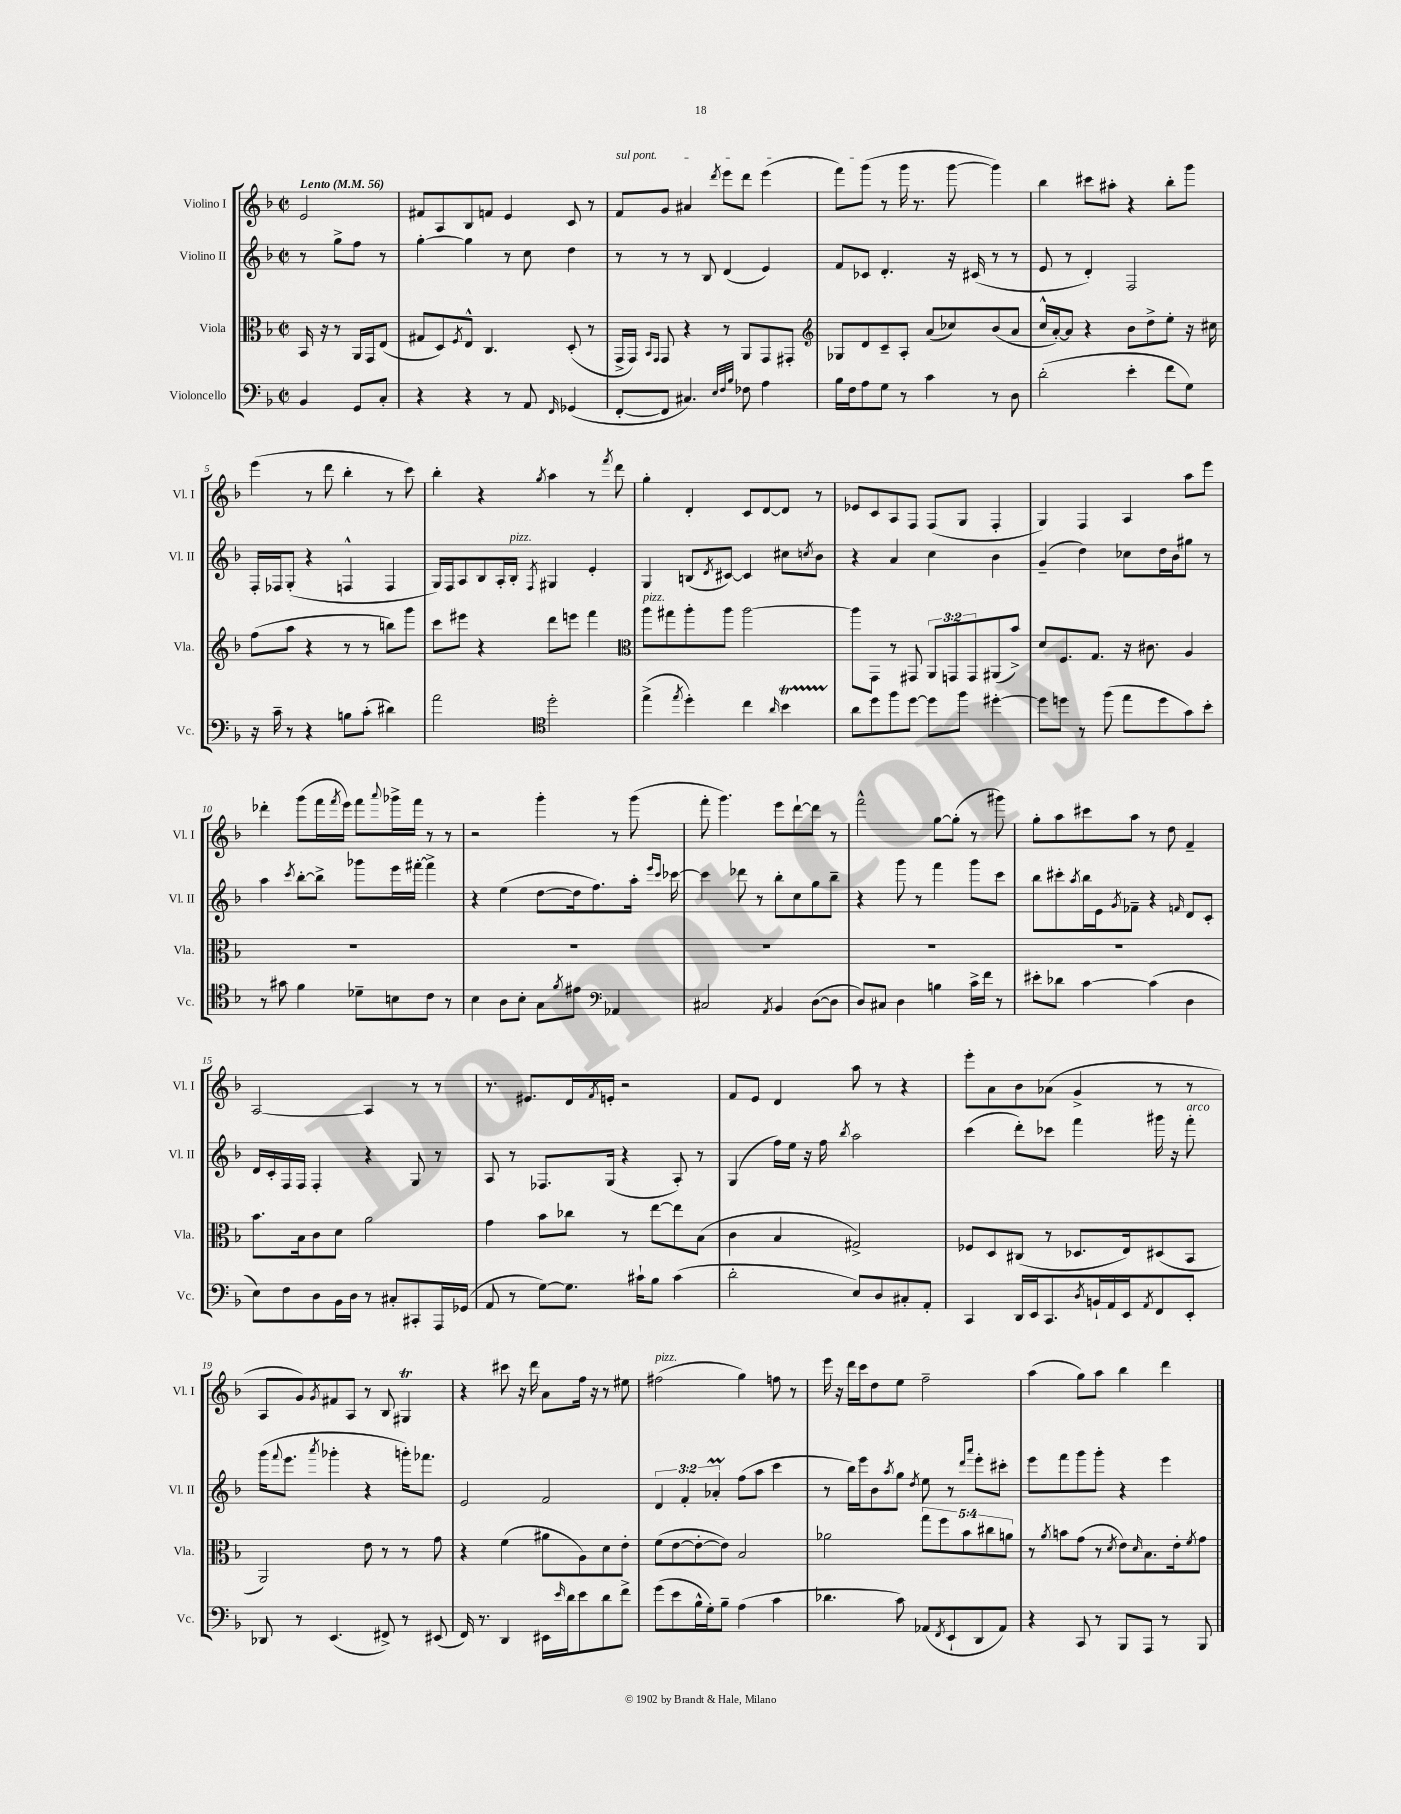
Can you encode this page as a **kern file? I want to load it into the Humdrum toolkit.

**kern	**kern	**kern	**kern
*staff4	*staff3	*staff2	*staff1
*clefF4	*clefC3	*clefG2	*clefG2
*k[b-]	*k[b-]	*k[b-]	*k[b-]
*M2/2	*M2/2	*M2/2	*M2/2
*met(c|)	*met(c|)	*met(c|)	*met(c|)
*MM56	*MM56	*MM56	*MM56
4BB-/	16BB-/	8r	2e/
.	16r	.	.
.	8r	8gg^\L	.
8GG/L	16AA/LL	8ff\J	.
.	16GG/J	.	.
8C'/J	(8E/J	8r	.
=	=	=	=
4r	8G#/L	[4gg'\	8f#/L
.	8D/)	.	8A/
.	8qF/	.	.
4r	8E^^/J	4gg\]	8B-/
.	4.C/	.	8f/J
8r	.	8r	4e/
8AA/	.	8cc\	.
16qqFF/	.	.	.
(4GG-/	(8D'/	4dd\	8c/
.	8r	.	8r
=	=	=	=
[8FF'/L	16GG^/LL	8r	8f/L
.	16GG/JJ)	.	.
.	16qqBB-/LL	.	.
.	16qqGG/JJ	.	.
8FF/]J	8GG/	8r	8g/J
4.C#/)	4r	8r	4a#/
.	.	8B-/	.
.	.	.	8qddd/
.	8r	(4d/	8eee\L
32qqE/LLL	.	.	.
32qqF/	.	.	.
32qqB-/JJJ	.	.	.
8F-\	8AA/L	.	8ddd\J
4A\	8GG/	4e/)	(4eee\
.	8GG#'/J	.	.
=	=	=	=
*	*clefG2	*	*
16B-\LL	8G-/L	8f/L	8fff\L)
16F\J	.	.	.
8A\	8d/	8c-/J	(8ggg\J
8G\J	8c~/	4.d'/	8r
8r	8A'/J	.	16ggg\
.	.	.	8.r
4c\	(8a/L	.	.
.	8cc-/)	16r	[8ggg\
.	.	(16c#/	.
8r	(8b-/	8r	4ggg\])
8D\	8a/J	8r	.
=	=	=	=
(2d'\	16cc^^/LL	8e/	4bb-\
.	[16a'/J)	.	.
.	8a/]J	8r	.
.	4r	4d'/)	8ccc#\L
.	.	.	8aa#'\J
4e'\	8b-\L	2F/	4r
.	8dd^\	.	.
8f\L	8ee'\J	.	8bb-'\L
8G\J)	16r	.	8ggg\J
.	16cc#\	.	.
=	=	=	=
16r	(8ff\L	16F'/LL	(4eee\
16c~\	.	16F-/J	.
8r	8aa\J	(8G'/J	.
4r	4r	4r	8r
.	.	.	8ddd\
8B\L	8r	4F^^/	4bb-'\
(8c'\J	8r	.	.
4d#\)	8bb\L)	4F/	8r
.	8ggg\J	.	8ccc\)
=	=	=	=
2a\	8ccc\L	16G/LL)	4bb-'\
.	.	16F/J	.
.	8eee#\J	8A/	.
.	4r	8B-/	4r
.	.	16A'/L	.
.	.	16B-'/JJ	.
*clefC4	*	*	*
.	.	8qF/	8qgg/
2dd'\	8ddd\L	4G#/	4aa\
.	8eee\J	.	.
.	4fff\	4e'/	8r
.	.	.	8qfff/
.	.	.	8ddd\
=	=	=	=
*	*clefC3	*	*
(4ee^\	8aa\L	4G/	4gg'\
.	8gg#\	.	.
8qee/	.	.	.
4dd'\)	8aa'\	(8B/L	4d'/
.	.	8qd/	.
.	8aa\J	[8c#/J)	.
4cc\	[2aa\	4c#/]	8c/L
.	.	.	[8d/
16qqa/	.	.	.
4b-\	.	8cc#\L	8d/]J
.	.	8qcc/	.
.	.	8b-\J	8r
=	=	=	=
8a\L	8aa\]L	4r	8e-/L
8dd\	8GG\J	.	8c/
8ff\	8r	4a/	8A/
[8dd\J	8GG#/	.	8F/J
8dd\]L	12AA/L	4cc\	(8F/L
.	12GG/	.	.
8ff\J	.	.	8G/J
.	12GG/	.	.
[4dd#'\	(8AA#/	4b-\	4F'/
.	8b-^/J)	.	.
=	=	=	=
8dd#\]L	8d/L	(4g~/	4G/)
8dd\J	8.F/	.	.
8r	.	4dd\)	4F/
.	8.G/J	.	.
(8ff\	.	.	.
8ee\L	16r	8cc-\L	4A/
.	8.c#\	.	.
8dd\	.	16dd\L	.
.	.	16b-\J	.
8g\)	4A/	8gg#\J	8aa\L
8b-'\J	.	8r	8eee\J
=	=	=	=
8r	1r	4aa\	4ddd-'\
8g#\	.	.	.
.	.	8qccc/	.
4f\	.	[8bb-'\L	(8ggg\L
.	.	8bb-^\]J	16fff\L
.	.	.	8qfff/
.	.	.	16eee\JJ)
8d-~\L	.	8ggg-\L	8fff\L
.	.	.	8qqaaa/
8B\	.	16eee\L	16ggg-^\L
.	.	[16fff#'\JJ	16fff\JJ
8c\J	.	4fff#^\]	8r
8r	.	.	8r
=	=	=	=
4B-\	1r	4r	2r
8A\L	.	(4ee\	.
8B-'\J	.	.	.
8G\L	.	[8dd\L	4ggg'\
8qf/	.	.	.
8e#\J	.	16dd\]k	.
.	.	8.ff\)	.
*clefF4	*	*	*
4AA-/	.	.	8r
.	.	16aa'\Jk	(8ggg\
.	.	16qqeee/LL	.
.	.	16qqccc/JJ	.
.	.	[16ccc-\	.
=	=	=	=
2C#/	1r	4ccc-\]	8fff'\
.	.	.	4.ggg\)
.	.	8ddd-\	.
.	.	8r	.
8qAA/	.	.	.
4BB-/	.	8bb-'\L	8eee\L
.	.	8cc\	[8ddd`\
([8D\L	.	8gg\	8ddd\]J
8D\]J	.	8bb-~\J	8r
=	=	=	=
8D/L)	1r	4r	2fff^^\
8C#/J	.	.	.
4D\	.	8ggg\	.
.	.	8r	.
4B\	.	4fff\	[8gg\L
.	.	.	(8gg'\]J
16c^\LL	.	8ggg\L	8r
16f\JJ	.	.	.
8r	.	8ccc\J	8ggg#\)
=	=	=	=
8e#'\L	1r	8bb-\L	8gg'\L
8d-\J	.	8ccc#'\	8aa\
.	.	8qaa/	.
[4c\	.	16bb-\L	8ccc#\
.	.	16e\J	.
.	.	8qg/	.
.	.	8f-~\J	8aa\J
(4c\]	.	4r	8r
.	.	.	8dd\
.	.	16qqf/	.
4D\	.	8d/L	4f~/
.	.	8c'/J	.
=	=	=	=
8E\L)	8.b-\L	16d/LL	[2A/
.	.	16c'/	.
8F\	.	16F/	.
.	16B-\k	16F/JJ	.
8D\	8c\	4F'/	.
16BB-\L	8d\J	.	.
16D\JJ	.	.	.
8r	2a\	4r	4A/]
8C#'/L	.	.	.
8CC#'/	.	8G/	8r
16AAA/L	.	8r	8r
(16GG-/JJ	.	.	.
=	=	=	=
8AA/	4g\	8A/	8.r
8r	.	8r	.
.	.	.	8.e#/L
[8G\L)	8b-\L	8.F-/L	.
8.G\]J	8cc-\J	.	16d/L
.	.	.	8qf/
.	.	(16G/Jk	16e'/JJ
.	8r	4r	2r
16c#`\LK	.	.	.
8B-\J	[8ee\L	.	.
(4c#\	8ee\]	8A'/)	.
.	(8B-\J	8r	.
=	=	=	=
2d'\	4c\	(4G/	8f/L
.	.	.	8e/J
.	4B-/	16ff\LL)	4d/
.	.	16ee\JJ	.
.	.	16r	.
.	.	16ff\	.
.	.	8qbb-/	.
8E/L)	2G#^/)	2aa\	8aa\
8D/	.	.	8r
8C#'/	.	.	4r
8AA'/J	.	.	.
=	=	=	=
4CC/	8F-/L	(4ccc\	8eee'\L
.	8D/	.	8a\
16DD/LL	(8C#/J	8ddd'\L)	8b-\
16EE/J	.	.	.
8.CC/	8r	8ccc-\J	(8a-\J
.	8.D-/L	4fff\	4g^/
8qD/	.	.	.
16BB`/L	.	.	.
16AA/	.	.	.
16EE/J	16E/k)	.	.
8qAA/	.	.	.
8FF/	(8D#/	16ggg#\	8r
.	.	16r	.
8EE'/J	8BB-/J	8fff'\	8r
=	=	=	=
8DD-/	2AA/)	(16ggg\LK	8A/L
.	.	8qqfff/	.
.	.	8.eee\J	.
8r	.	.	8g/)
.	.	8qaaa/	8qg/
(4.EE/	.	4ggg-'\	8f#/
.	.	.	8A/J
.	8e\	4r	8r
8FF#^/)	8r	.	8B-/
8r	8r	16ggg'\LK)	4G#/
.	.	8.fff-\J	.
(8EE#/	8g\	.	.
=	=	=	=
16FF/)	4r	2e/	4r
8.r	.	.	.
4DD/	(4f\	.	8ccc#\
.	.	.	16r
.	.	.	16ddd\
16EE#\LL	8a#\L	2f/	8a\L
16qqe/	.	.	.
16d\J	.	.	.
8e\	8A\)	.	16ff\Jk
.	.	.	16r
8d\	8d\	.	8r
8f^\J	8e'\J	.	8ee#\
=	=	=	=
(8g\L	(8f\L	6d/	(2ff#\
8e\	[8e\	.	.
.	.	6f'/	.
16B-^^\L	8e'\_	.	.
16G'\J)	.	.	.
.	.	6a-'/	.
8B-~\J	8e\]J)	.	.
(4A\	2B-/	(8ff\L	4gg\)
.	.	8aa\J	.
4c\	.	4ccc\	8ff\
.	.	.	8r
=	=	=	=
4.d-\	2a-\	8r	16eee\
.	.	.	16r
.	.	16bb-\LL)	16ddd\LL
.	.	16eee\J	16ccc\J
.	.	8b-\	8dd\
.	.	8qaa/	.
8c\)	.	8gg\J	8ee\J
.	.	8qdd/	.
(8AA-/L	10gg\L	8ee\	2ff~\
.	10ff\	.	.
8qFF/	.	.	.
8EE`/	.	8r	.
.	10b-\	.	.
.	.	16qqddd/LL	.
.	.	16qqaaa/JJ	.
8DD/	.	8eee'\L	.
.	10cc#\	.	.
8AA-/J)	.	8ccc#'\J	.
.	10a\J	.	.
=	=	=	=
4r	8r	8eee\L	(4aa\
.	8qa/	.	.
.	8b\L	8fff\	.
8CC/	(8g\J	8ggg\	8gg\L)
8r	8r	8ggg'\J	8aa\J
.	8qd/	.	.
8BBB-/L	8e\L)	4r	4bb-\
.	16qqd/	.	.
8AAA/J	8.B-\	.	.
8r	.	4eee\	4ddd\
.	16e'\k	.	.
.	8qf/	.	.
8BBB-/	8g\J	.	.
==	==	==	==
*-	*-	*-	*-
